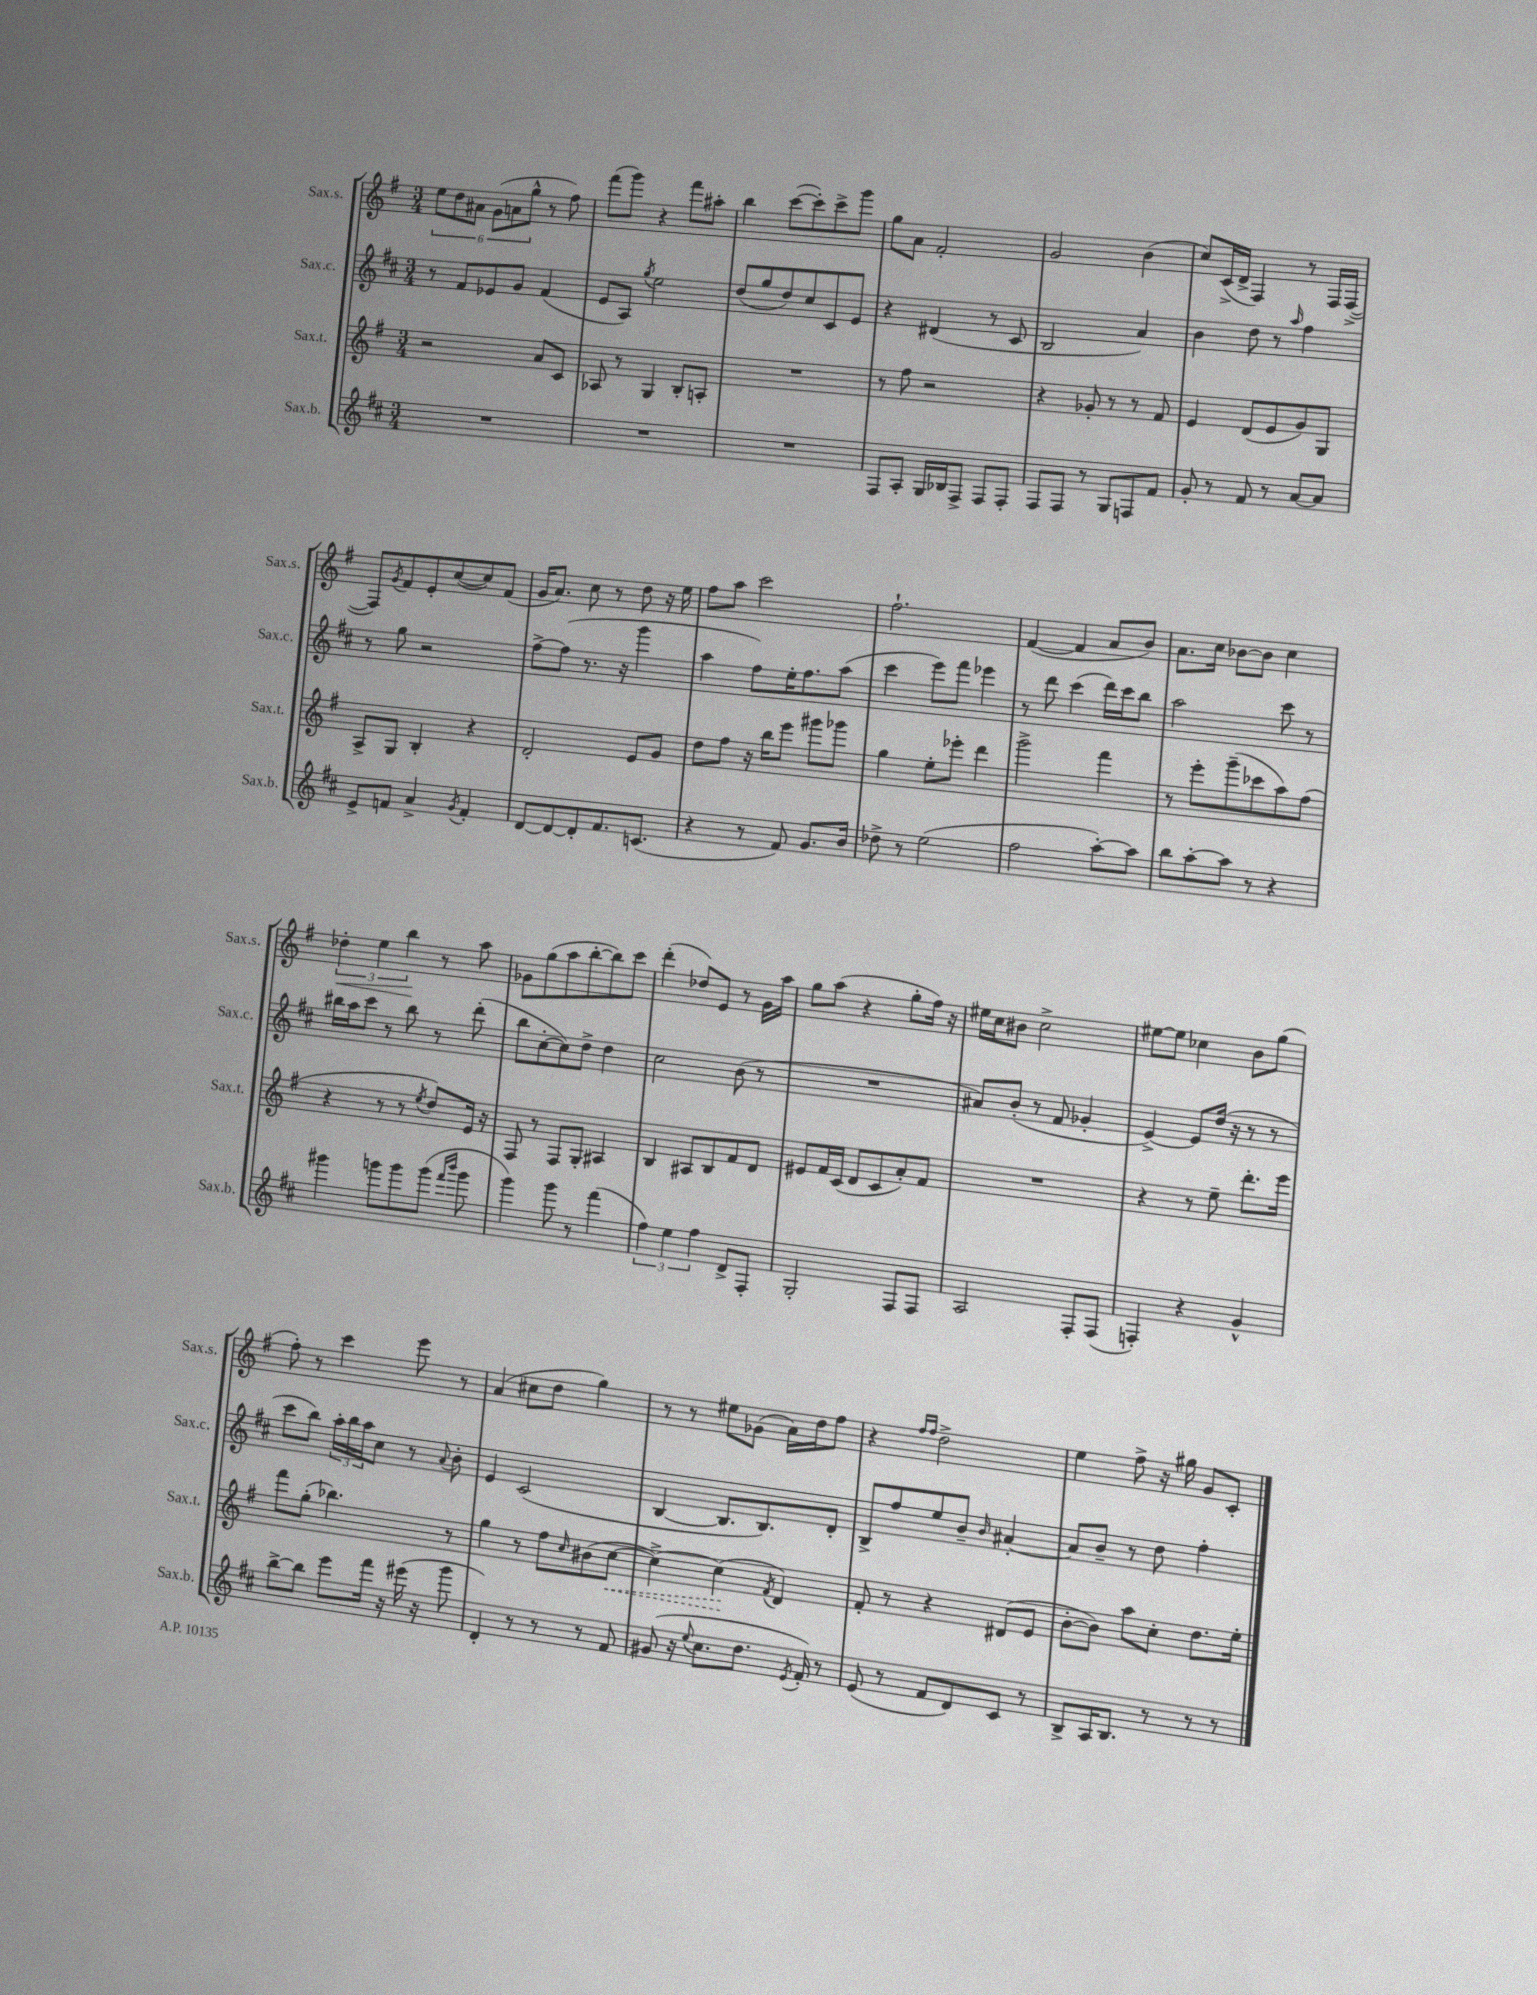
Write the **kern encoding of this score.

**kern	**kern	**kern	**kern
*staff4	*staff3	*staff2	*staff1
*clefG2	*clefG2	*clefG2	*clefG2
*k[f#c#]	*k[f#]	*k[f#c#]	*k[f#]
*M3/4	*M3/4	*M3/4	*M3/4
2.r	2r	8r	12ee
.	.	.	12dd
.	.	8f#	.
.	.	.	12a#
.	.	8e-	(12g
.	.	.	12a
.	.	8g	.
.	.	.	12gg^^
.	8a	(4f#	8r
.	8c	.	8ff#)
=	=	=	=
2.r	8A-	8e	(8fff#
.	8r	8A)	8ggg)
.	.	8qgg	.
.	4G	2ee	4r
.	8B'	.	8fff#
.	8A'	.	8aa#'
=	=	=	=
2.r	2.r	(8dd	4bb
.	.	8gg	.
.	.	8dd)	([8ccc
.	.	8cc#	8ccc'])
.	.	8c#	8ccc^
.	.	8e	8ggg
=	=	=	=
8F#	8r	4r	8gg
8A'	8ff#	.	8a
16G	2r	(4d#	2f#'
16B-	.	.	.
8F#^	.	.	.
8F#	.	8r	.
8F#'	.	8c#	.
=	=	=	=
8F#	4r	2B	2g
8F#	.	.	.
8r	8g-'	.	.
8G	8r	.	.
8F	8r	4a)	(4b
8f#	8f#	.	.
=	=	=	=
8g'	4e	4b	8cc)
8r	.	.	(16c^
.	.	.	16d^
8f#	(8d	8dd	4F#)
8r	8e	8r	.
.	.	16qqaa	.
[8a	8g)	4ff#	8r
8a]	8G	.	16F#
.	.	.	([16F#^
=	=	=	=
8e^	8A^	8r	8F#])
.	.	.	8qg
8f	8G	8gg	8f#
4a^	4B'	2r	8e'
.	.	.	([8cc
8qg	.	.	.
4f'	4r	.	8cc])
.	.	.	(8f#
=	=	=	=
[8d	2d'	[8ff#^	16g
.	.	.	8.a)
8d_	.	(8ff#]	.
8d']	.	8.r	8cc
8.f#	.	.	8r
.	.	16r	.
.	8e	4ggg	8dd
(8.c	.	.	.
.	8g	.	16r
.	.	.	16ee
=	=	=	=
4r	8dd	4aa	8ff#
.	8ff#	.	8aa
8r	16r	8ff#)	2ccc
.	16bb	.	.
8f#)	8eee	16ee'	.
.	.	8.ff#	.
8.g	8ggg#	.	.
.	8ggg-	(8aa	.
16b	.	.	.
=	=	=	=
8dd-^	4gg	4ccc#	2.ff#`
8r	.	.	.
(2ee	8ee'	8eee)	.
.	8eee-'	8fff#	.
.	4ddd	4eee-	.
=	=	=	=
2ff#	2ggg^	8r	([4f#
.	.	8ddd	.
.	.	(4ccc#	4f#]
[8aa')	4fff#	16ddd)	8a
.	.	16ccc#	.
8aa]	.	8bb	8b)
=	=	=	=
8bb	8r	2aa	8.a
[8aa'	8eee'	.	.
.	.	.	16cc
8aa]	(8ggg~	.	[8b-
8r	8ccc-	.	8b-]
4r	8aa)	8ccc#	4cc
.	(8ff#	8r	.
=	=	=	=
4ggg#	4r	16bb#	6dd-'
.	.	16aa	.
.	.	8ccc#	.
.	.	.	6ee
8ggg	8r	8r	.
.	.	.	6bb
8ggg	8r	8bb#	.
.	8qee	.	.
(8ggg	8dd)	8r	8r
16qqfff#	.	.	.
16qqbbb	.	.	.
8ggg	16e	(8ddd'	8aa
.	16r	.	.
=	=	=	=
4ggg)	8F#	8bb	8g-
.	8r	[8cc#'	(8gg
8ggg	8F#	8cc#])	8aa
8r	8G'	8dd^	[8bb'
(4fff#	4A#	4dd	8bb])
.	.	.	8ccc
=	=	=	=
6ff#)	4B	2cc#	(4ddd'
6ee	.	.	.
.	8A#	.	8dd-)
6ff#	.	.	.
.	8B	.	8e
8d^	8f#	(8b	8r
8F#'	8d	8r	16g
.	.	.	16aa
=	=	=	=
2G'	8e#	2.r	8gg
.	16f#	.	(8aa
.	(16c	.	.
.	8d	.	4r
.	8c	.	.
8F#	8a')	.	8gg'
8F#	8f#	.	16ff#)
.	.	.	16r
=	=	=	=
2A	2.r	8a#)	16ee#
.	.	.	16cc
.	.	(8b'	8b#
.	.	8r	2cc^
.	.	8f#	.
8F#'	.	4g-'	.
(8F#	.	.	.
=	=	=	=
4F')	4r	[4e^)	[8ee#
.	.	.	8ee#]
4r	8r	8e]	4cc-
.	8ee~	(16dd	.
.	.	16r	.
4g^^	8.ddd'	8r	8b
.	.	8r	(8gg
.	16eee	.	.
=	=	=	=
[8bb^	8fff#	8ccc#	8ff#')
8bb]	(8gg'	8bb)	8r
8eee	4.bb-)	24aa'	4ccc
.	.	24bb	.
.	.	24aa	.
16fff#	.	8cc#	.
16r	.	.	.
(16eee#	.	8r	8eee
16r	.	.	.
.	.	8qqa	.
8ggg	8r	8b'	8r
=	=	=	=
4d')	4gg	4e	(4a
8r	8r	(2c#	8cc#
8r	8ff#	.	8dd
.	16qqcc	.	.
8r	(8b#	.	4gg)
8f#	[8cc	.	.
=	=	=	=
(8g#	4cc^_)	[4B	8r
16r	.	.	8r
8qqee	.	.	.
8.cc#	.	.	.
.	(4cc]	8.B]	8ee#
8.dd	.	.	(8g-
.	.	8.B)	.
.	8qf#	.	.
.	4d)	.	16a)
8qe	.	.	.
16f#')	.	.	16dd
8r	.	8d'	8ff#
=	=	=	=
(8e	8f#'	8B^	4r
8r	8r	8ff#	.
.	.	.	16qqff#
.	.	.	16qqff#
8f#	4r	8ee	2dd^
8d)	.	8b~	.
.	.	16qqb	.
8c#	(8d#	[4a#'	.
8r	8e	.	.
=	=	=	=
8B^	[8b'	8a#]	4ee
16A	8b])	8b~	.
8.B	.	.	.
.	8aa	8r	8ff#^
8r	8cc'	8dd	16r
.	.	.	16gg#
8r	8.dd	4ff#'	8g
8r	.	.	8c'
.	16ee'	.	.
==	==	==	==
*-	*-	*-	*-
